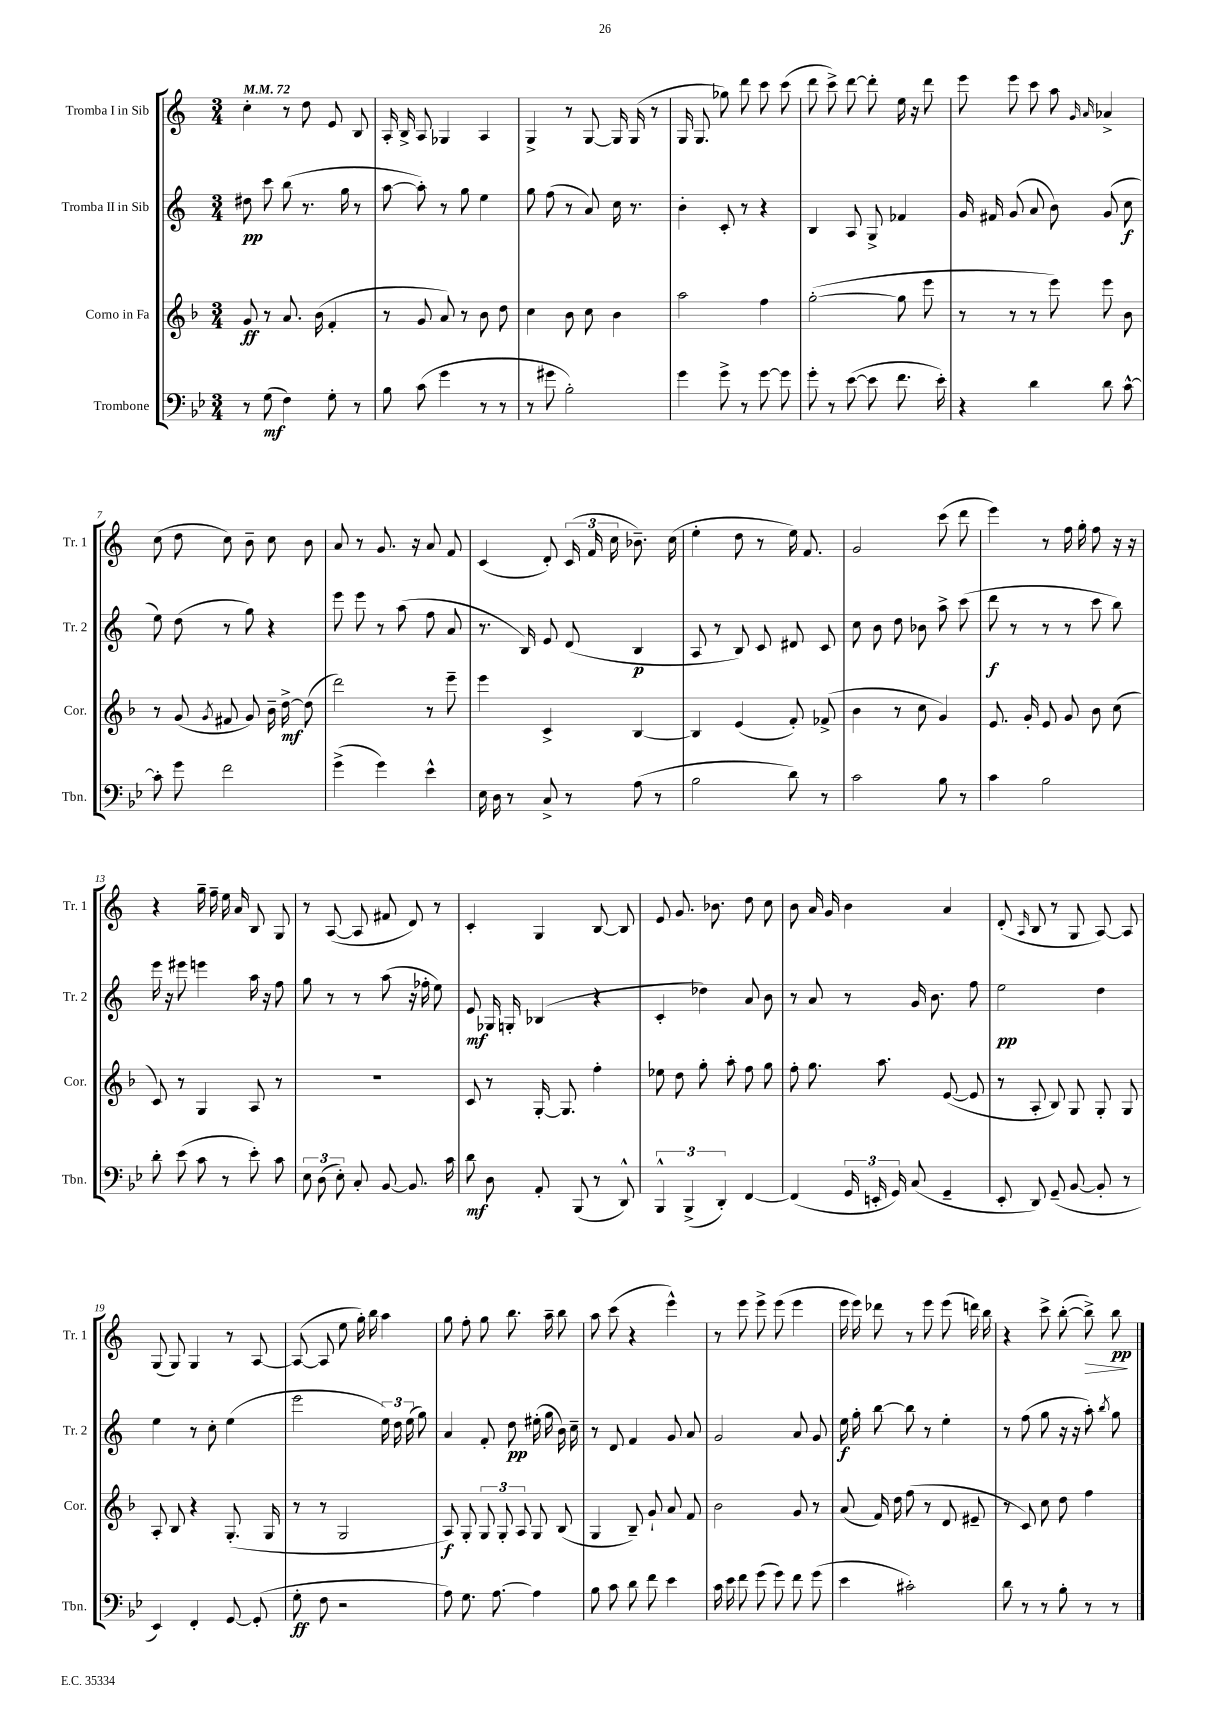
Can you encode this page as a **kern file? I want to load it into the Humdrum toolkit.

**kern	**kern	**kern	**kern
*staff4	*staff3	*staff2	*staff1
*clefF4	*clefG2	*clefG2	*clefG2
*k[b-e-]	*k[b-]	*k[]	*k[]
*M3/4	*M3/4	*M3/4	*M3/4
*MM72	*MM72	*MM72	*MM72
8r	8g	8dd#	4cc'
(8G	8r	8ccc	.
4F)	8.a	(8bb	8r
.	.	8.r	8dd
.	(16b-	.	.
8G'	4f'	.	8e
.	.	16gg	.
8r	.	8r	8B
=	=	=	=
8B-	8r	[8aa	16A'
.	.	.	16B^
(8c	8g	8aa'])	8A
4g	8a)	8r	4G-
.	8r	8gg	.
8r	8b-	4ee	4A
8r	8dd	.	.
=	=	=	=
8r	4cc	8gg	4G^
8g#	.	(8ff	.
2B-')	8b-	8r	8r
.	8cc	8a)	[8G
.	4b-	16cc	16G]
.	.	8.r	(16G
.	.	.	8r
=	=	=	=
4g	2aa	4b'	16G
.	.	.	8.G
8g^	.	8c'	8gg-)
8r	.	8r	8ddd
[8g	4ff	4r	8ccc
8g]	.	.	(8ccc
=	=	=	=
8g'	([2gg'	4B	8ddd
8r	.	.	8ccc^)
([8e-	.	8A	[8ddd
8e-]	.	8G^	8ddd']
8.f	8gg]	4f-	16ee
.	.	.	16r
.	8eee	.	8ddd
16e-')	.	.	.
=	=	=	=
4r	8r	16g	8eee
.	.	16f#	.
.	8r	(8g	8eee
4d	8r	8a	8ccc
.	8eee)	8b)	8aa
.	.	.	16qqg
.	.	.	16qqa
8d	8eee	(8g	4a-^
[8c^^	8b-	8cc	.
=	=	=	=
8c']	8r	8ee)	(8cc
8g	(8g	(8dd	8dd
.	8qg	.	.
2f	8f#	8r	8cc)
.	8g)	8gg)	8b~
.	16b-~	4r	8cc
.	[16dd^	.	.
.	(8dd]	.	8b
=	=	=	=
(4g^	2ddd)	8eee	8a
.	.	8eee	8r
4g)	.	8r	8.g
.	.	(8aa	.
.	.	.	16r
4e-^^	8r	8ff	8a
.	8eee~	8a	8f
=	=	=	=
16E-	4eee	8.r	(4c
16D	.	.	.
8r	.	.	.
.	.	16B)	.
8C^	4c^	8e	8d')
8r	.	(8d	(24c
.	.	.	24f
.	.	.	24cc
(8A	[4B-	4B	8.b-~)
8r	.	.	.
.	.	.	(16cc
=	=	=	=
2B-	4B-]	8A	4ee'
.	.	8r	.
.	(4e	8B)	8dd
.	.	8c	8r
8d)	8f')	8d#	16ee)
.	.	.	8.f
8r	(8f-^	8c	.
=	=	=	=
2c	4b-	8cc	2g
.	.	8b	.
.	8r	8dd	.
.	8cc	8b-	.
8B-	4g)	8aa^	(8ccc
8r	.	(8ccc	8ddd
=	=	=	=
4c	8.e	8ddd	4eee)
.	.	8r	.
.	16g'	.	.
2B-	8e	8r	8r
.	8g	8r	16ff
.	.	.	16gg'
.	8b-	8ccc	8ff
.	(8cc	8bb)	16r
.	.	.	16r
=	=	=	=
8d'	8c)	16eee	4r
.	.	16r	.
(8e-	8r	8eee#	.
8c	4G	4eee	16gg~
.	.	.	16ff~
8r	.	.	16ee
.	.	.	16a
8e-')	8A	16aa	8B
.	.	16r	.
8c	8r	8ff	8G
=	=	=	=
12E-	2.r	8gg	8r
(12D	.	.	.
.	.	8r	([8A
12E-')	.	.	.
8C'	.	8r	8A]
[8BB-	.	(8aa	8f#
8.BB-]	.	16r	8d)
.	.	16ff-'	.
.	.	8ee)	8r
16c	.	.	.
=	=	=	=
8d	8c	8e	4c'
8D	8r	16G-	.
.	.	16G'	.
8AA'	[16G'	(4B-	4G
.	8.G]	.	.
(8BBB-	.	.	.
8r	4ff'	4r	[8B
8DD^^)	.	.	8B]
=	=	=	=
6BBB-^^	8ee-	4c'	8e
.	8dd	.	8.g
(6BBB-^	.	.	.
.	8gg'	4dd-)	.
.	.	.	8.b-
6DD')	.	.	.
.	8aa'	.	.
[4FF	8ff	8a	8dd
.	8gg	8b	8cc
=	=	=	=
(4FF]	8ff'	8r	8b
.	8.gg	8a	16a
.	.	.	16g
24GG	.	8r	4b
24EE'	.	.	.
.	8.aa	.	.
24GG)	.	.	.
(8C	.	16g	.
.	.	8.b	.
4GG~	([8e	.	4a
.	8e]	8ff	.
=	=	=	=
8EE-'	8r	2ee	(8d'
.	.	.	16qqA
8DD)	8A'	.	8B
(8GG~	8B-)	.	8r
[8BB-	8G	.	8G
8BB-']	8G'	4dd	[8A)
8r	8G	.	8A]
=	=	=	=
4EE-)	8A'	4ee	(8G
.	8B-	.	8G)
4FF'	4r	8r	4G
.	.	8cc'	.
[8GG	(8.G'	(4ee	8r
(8GG']	.	.	[8A
.	16G	.	.
=	=	=	=
8G'	8r	2eee	(8A_
8F	8r	.	8A]
2r	2G	.	8ee
.	.	.	16gg')
.	.	.	16bb
.	.	24ee)	4aa
.	.	24dd	.
.	.	(24ee	.
.	.	8gg)	.
=	=	=	=
8A)	8A)	4a	8gg
8.G	8G'	.	8ff'
.	12G	8f'	8gg
[8.A	.	.	.
.	12G'	.	.
.	.	8dd	8.bb
.	12A	.	.
4A]	8G	(16ee#'	.
.	.	16gg	16aa~
.	(8B-	16b)	8bb
.	.	16cc~	.
=	=	=	=
8B-	4G	8r	8aa
8c	.	8d	(8ccc
8d	8B-~)	4f	4r
8f	8g`	.	.
4e-	8a	8g	4eee^^)
.	8f	8a	.
=	=	=	=
16c	2b-	2g	8r
16e-	.	.	.
8f	.	.	8eee
(8g	.	.	8eee^
8g)	.	.	(8eee
8f	8g	8a	4eee
(8g	8r	8g	.
=	=	=	=
4e-	(8a	16ee	16eee
.	.	16gg'	16eee)
.	16f)	[8bb	8ddd-
.	16dd	.	.
2c#')	(8ff	8bb]	8r
.	8r	8r	8eee
.	8d	4ee'	(8eee
.	8e#~	.	16ddd)
.	.	.	16bb
=	=	=	=
8d	8r	8r	4r
8r	8c)	(8ff	.
8r	8cc	8gg	8ccc^
8B-'	8dd	16r	([8bb'
.	.	16r	.
8r	4ff	8aa')	8bb^])
.	.	8qbb	.
8r	.	8gg	8bb
==	==	==	==
*-	*-	*-	*-
